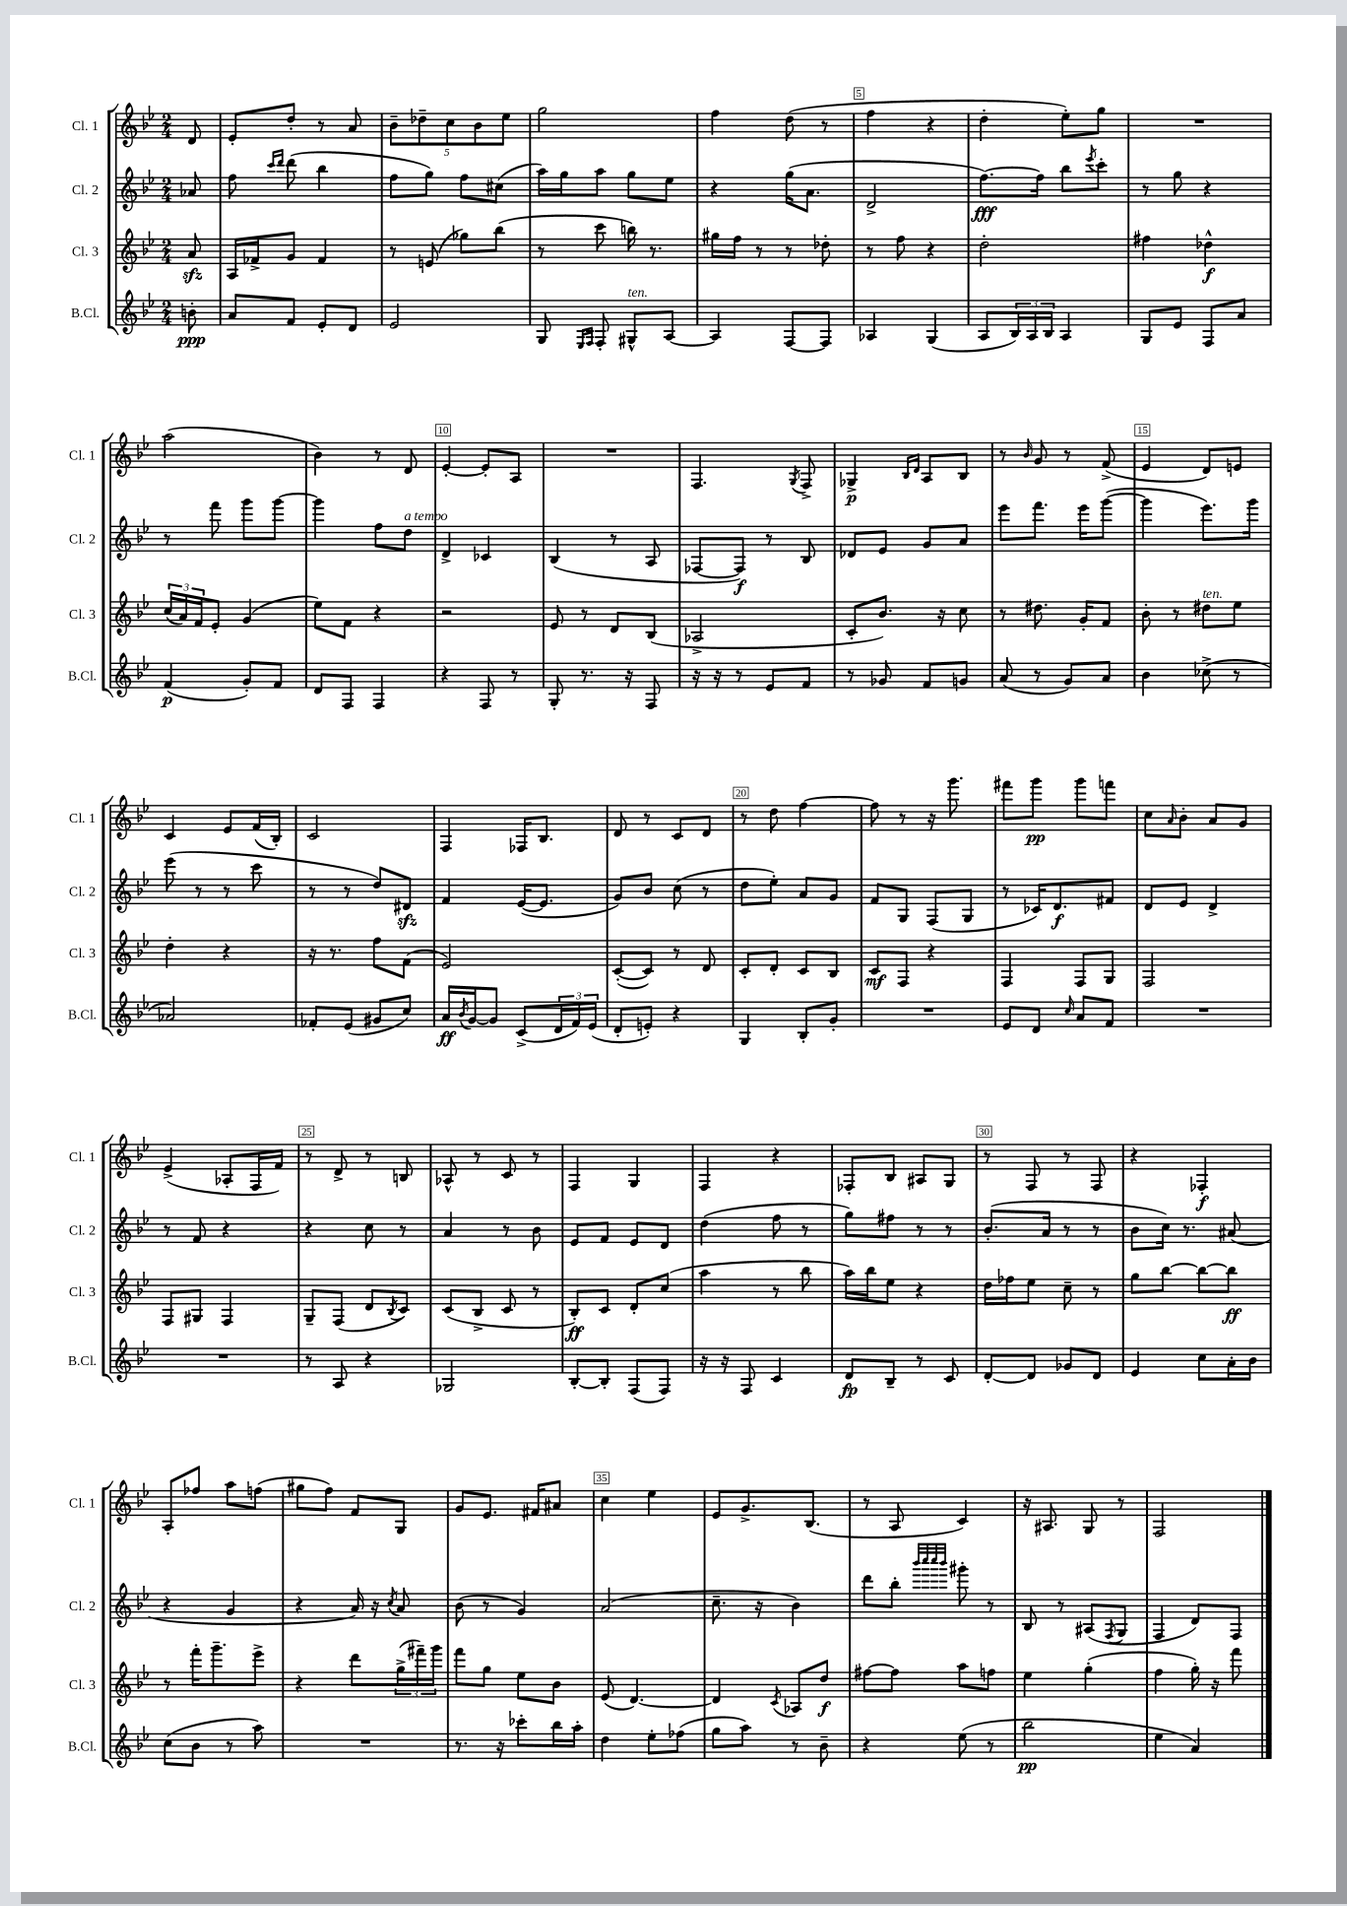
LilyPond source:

<<
\new StaffGroup <<
\new Staff = "s0" \with { instrumentName = "Cl. 1" shortInstrumentName = "Cl. 1" } {
    \clef treble \key bes \major \numericTimeSignature \time 2/4 \partial 8
    d'8 |
    ees'8-. d''8-. r8 a'8 |
    \tuplet 5/4 { bes'8-- des''8-- c''8 bes'8 ees''8 } |
    g''2 |
    f''4 d''8( r8 |
    f''4 r4 |
    d''4-. ees''8-.) g''8 |
    R2 |
    a''2( |
    bes'4) r8 d'8 |
    ees'4~-. ees'8-. a8 |
    R2 |
    f4. \acciaccatura { g8 } f8-> |
    ges4->\p \grace { bes16 d'16 } a8 bes8 |
    r8 \grace { bes'16 } g'8 r8 f'8->( |
    ees'4 d'8) e'8 |
    c'4 ees'8 f'16( bes16-.) |
    c'2 |
    f4 fes16 bes8. |
    d'8 r8 c'8 d'8 |
    r8 d''8 f''4~ |
    f''8 r8 r16 g'''8. |
    fis'''8 g'''8\pp g'''8 f'''8 |
    c''8 \grace { a'16 } bes'8-. a'8 g'8 |
    ees'4->( aes8-. f16 f'16) |
    r8 d'8-> r8 b8 |
    aes8-^ r8 c'8 r8 |
    f4 g4 |
    f4 r4 |
    fes8-. bes8 ais8 g8 |
    r8 f8 r8 f8 |
    r4 fes4-.\f |
    a8-. fes''8 a''8 f''8( |
    gis''8 f''8) f'8 g8 |
    g'8 ees'8. fis'16 ais'8 |
    c''4 ees''4 |
    ees'8 g'8.-> bes8.( |
    r8 a8 c'4) |
    r16 ais8. g8 r8 |
    f2 \bar "|." |
}
\new Staff = "s1" \with { instrumentName = "Cl. 2" shortInstrumentName = "Cl. 2" } {
    \clef treble \key bes \major \numericTimeSignature \time 2/4 \partial 8
    aes'8 |
    f''8 \grace { c'''16 d'''16 } d'''8( bes''4 |
    f''8 g''8) f''8 cis''8( |
    a''16) g''16 a''8 g''8 ees''8 |
    r4 g''16( a'8. |
    d'2-> |
    f''8.~\fff) f''16 bes''8 \acciaccatura { ees'''8 } c'''8-. |
    r8 g''8 r4 |
    r8 f'''8 g'''8 g'''8~ |
    g'''4 f''8 d''8^\markup { \italic "a tempo" } |
    d'4-> ces'4 |
    bes4( r8 a8 |
    fes8~ fes8\f) r8 bes8 |
    des'8 ees'8 g'8 a'8 |
    ees'''8 f'''8. ees'''16 g'''8~( |
    g'''4 ees'''8.) g'''16 |
    ees'''8( r8 r8 c'''8 |
    r8 r8 d''8) dis'8\sfz |
    f'4 ees'16~( ees'8. |
    g'8) bes'8 c''8( r8 |
    d''8 ees''8-.) a'8 g'8 |
    f'8 g8 f8( g8 |
    r8 ces'16) d'8.\f fis'8 |
    d'8 ees'8 d'4-> |
    r8 f'8 r4 |
    r4 c''8 r8 |
    a'4 r8 bes'8 |
    ees'8 f'8 ees'8 d'8 |
    d''4( f''8 r8 |
    g''8) fis''8 r8 r8 |
    bes'8.-.( a'16 r8 r8 |
    bes'8 c''16) r8. ais'8( |
    r4 g'4 |
    r4 a'16) r16 \acciaccatura { c''8 } a'8 |
    bes'8( r8 g'4) |
    a'2( |
    c''8.-- r16 bes'4) |
    d'''8 bes''8-. \grace { bes'''32 c''''32 c''''32 bes'''32 } gis'''8-. r8 |
    bes8 r8 ais8( \acciaccatura { f8 } g8 |
    f4 d'8) f8 \bar "|." |
}
\new Staff = "s2" \with { instrumentName = "Cl. 3" shortInstrumentName = "Cl. 3" } {
    \clef treble \key bes \major \numericTimeSignature \time 2/4 \partial 8
    a'8\sfz |
    a16 fes'16-> g'8 fes'4 |
    r8 e'8( ges''8) bes''8( |
    r8 c'''8 b''16) r8. |
    gis''16 f''16 r8 r8 des''8-. |
    r8 f''8 r4 |
    d''2-. |
    fis''4 des''4-^\f |
    \tuplet 3/2 { c''16( a'16) f'16 } ees'8-. g'4( |
    ees''8) f'8 r4 |
    r2 |
    ees'8 r8 d'8 bes8( |
    aes2-> |
    c'8-. bes'8.) r16 c''8 |
    r8 dis''8. g'16-. f'8 |
    bes'8-. r8 dis''8^\markup { \italic "ten." } ees''8 |
    d''4-. r4 |
    r16 r8. f''8 f'8( |
    ees'2) |
    c'8~-.( c'8) r8 d'8 |
    c'8-. d'8-. c'8 bes8 |
    c'8\mf f8 r4 |
    f4 f8 g8 |
    f2 |
    f8 gis8 f4 |
    g8-- f8( d'8 \acciaccatura { bes8 } c'8) |
    c'8( bes8-> c'8 r8 |
    bes8-.\ff) c'8 d'8-. c''8( |
    a''4 r8 bes''8 |
    a''16) bes''16 ees''8 r4 |
    d''16 fes''16 ees''8 c''8-- r8 |
    g''8 bes''8~ bes''8~ bes''8\ff |
    r8 f'''16-. g'''8.-- ees'''8-> |
    r4 d'''8 \tuplet 3/2 { g''16->( fis'''16--) g'''16 } |
    f'''8 g''8 ees''8 bes'8 |
    ees'8( d'4.~) |
    d'4 \acciaccatura { c'8 } aes8 d''8\f |
    fis''8~ fis''8 a''8 f''8 |
    ees''4 g''4-.( |
    f''4 g''16-.) r16 f'''8 \bar "|." |
}
\new Staff = "s3" \with { instrumentName = "B.Cl." shortInstrumentName = "B.Cl." } {
    \clef treble \key bes \major \numericTimeSignature \time 2/4 \partial 8
    b'8-.\ppp |
    a'8 f'8 ees'8-. d'8 |
    ees'2 |
    g8 \grace { ees16 f16 } f8-. gis8-^^\markup { \italic "ten." } a8~ |
    a4 f8~ f8 |
    aes4 g4( |
    a8 \tuplet 3/2 { bes16) a16 bes16 } a4 |
    g8 ees'8 f8 a'8 |
    f'4\p( g'8-.) f'8 |
    d'8 f8 f4 |
    r4 f8 r8 |
    g8-. r8. r16 f8 |
    r16 r16 r8 ees'8 f'8 |
    r8 ges'8 f'8 g'8 |
    a'8( r8 g'8) a'8 |
    bes'4 ces''8->( r8 |
    aes'2) |
    fes'8-. ees'8( gis'8 c''8) |
    a'16\ff \acciaccatura { bes'8 } g'16~ g'8 c'8->( \tuplet 3/2 { d'16 f'16) ees'16( } |
    d'8-. e'8-.) r4 |
    g4 bes8-. g'8-. |
    R2 |
    ees'8 d'8 \grace { c''16 } a'8 f'8 |
    R2 |
    R2 |
    r8 a8 r4 |
    ges2 |
    bes8~-. bes8-. f8( f8) |
    r16 r16 f8 c'4 |
    d'8\fp bes8-- r8 c'8 |
    d'8~-. d'8 ges'8 d'8 |
    ees'4 c''8 a'16-. bes'16 |
    c''8( bes'8 r8 a''8) |
    R2 |
    r8. r16 ces'''8-. bes''16 a''16-. |
    d''4 ees''8-. fes''8( |
    g''8 a''8) r8 bes'8-- |
    r4 ees''8( r8 |
    bes''2\pp |
    ees''4 a'4) \bar "|." |
}
>>
>>
\layout { \context { \Score \override BarNumber.break-visibility = ##(#f #t #t) barNumberVisibility = #(every-nth-bar-number-visible 5) \override BarNumber.stencil = #(make-stencil-boxer 0.1 0.3 ly:text-interface::print) } }
